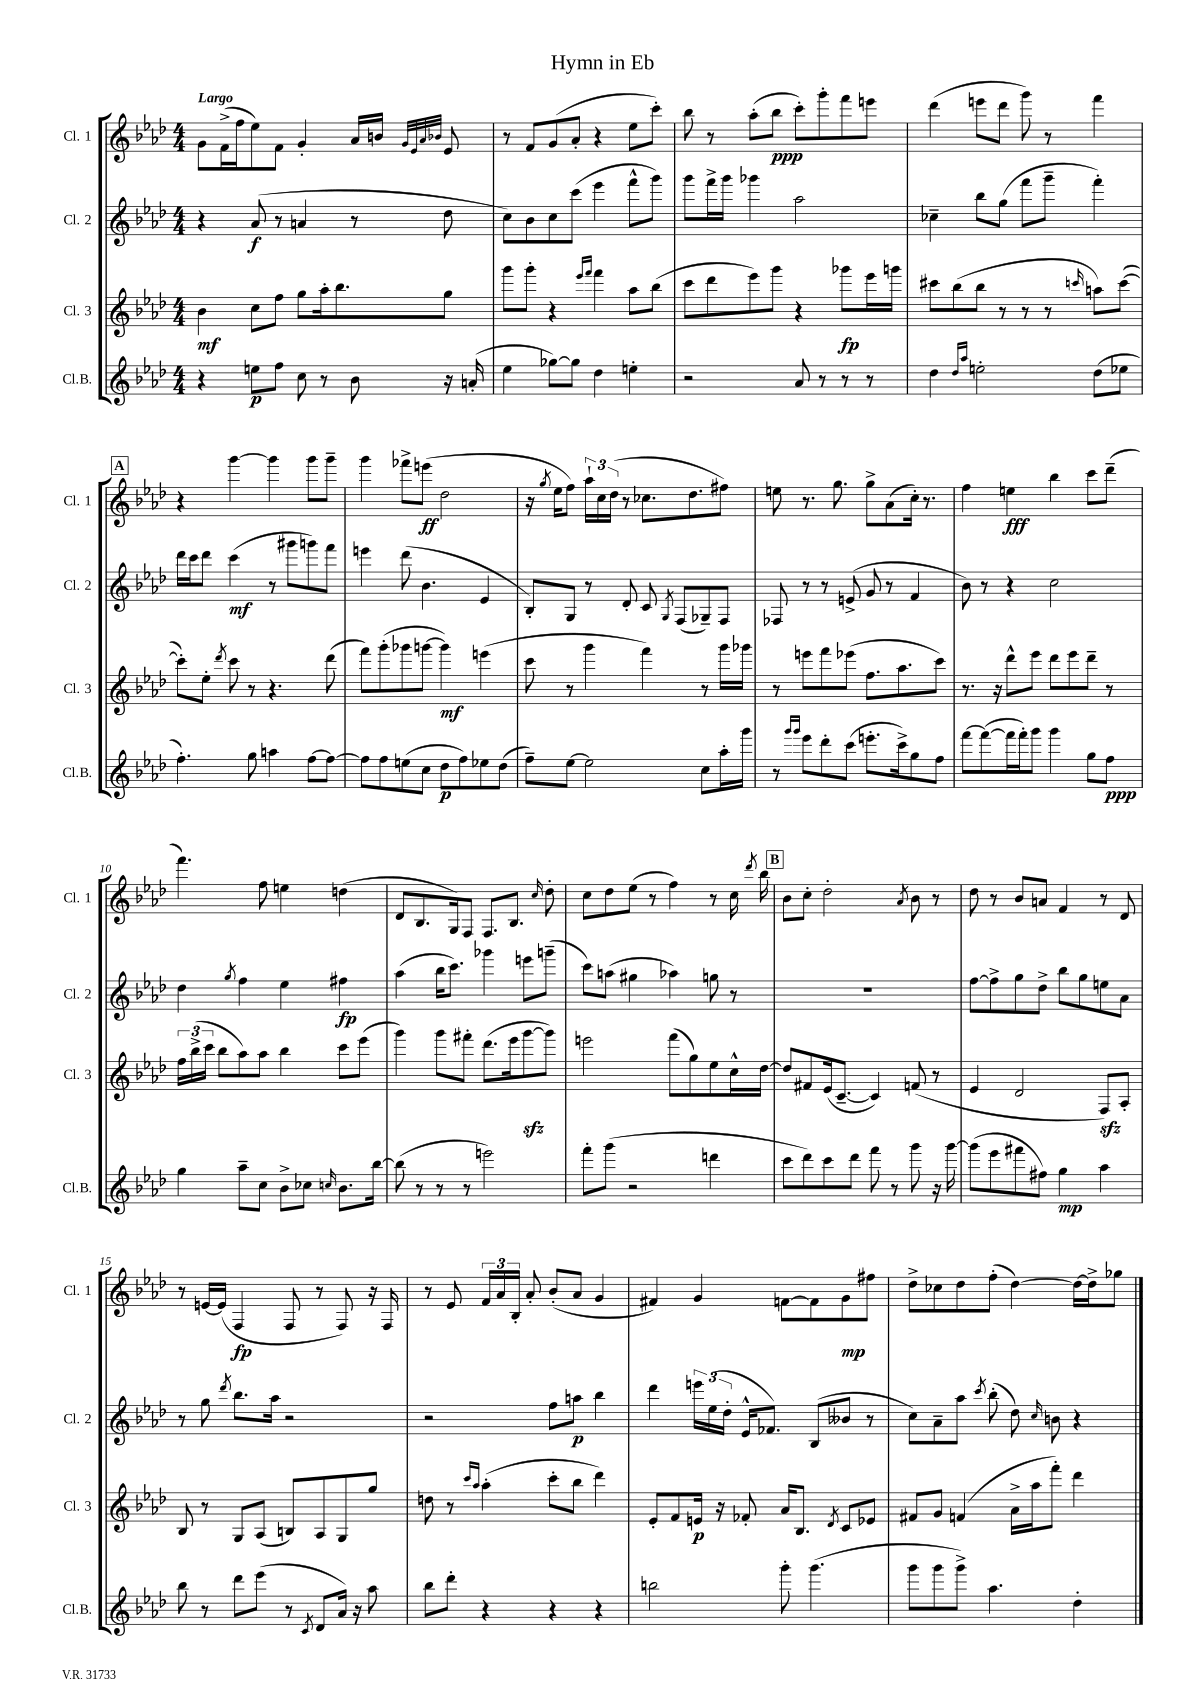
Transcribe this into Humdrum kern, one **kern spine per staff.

**kern	**dynam	**kern	**dynam	**kern	**dynam	**kern	**dynam
*part4	*part4	*part3	*part3	*part2	*part2	*part1	*part1
*staff4	*staff4	*staff3	*staff3	*staff2	*staff2	*staff1	*staff1
*I"Cl.B.	*	*I"Cl. 3	*	*I"Cl. 2	*	*I"Cl. 1	*
*I'Cl.B.	*	*I'Cl. 3	*	*I'Cl. 2	*	*I'Cl. 1	*
*clefG2	*	*clefG2	*	*clefG2	*	*clefG2	*
*k[b-e-a-d-]	*	*k[b-e-a-d-]	*	*k[b-e-a-d-]	*	*k[b-e-a-d-]	*
*M4/4	*	*M4/4	*	*M4/4	*	*M4/4	*
=1	=1	=1	=1	=1	=1	=1	=1
!	!	!	!	!	!	!LO:TX:a:B:t=Largo	!
4r	.	4b-\	mf	4r	.	8g\L	.
.	.	.	.	.	.	(16f^\L	.
.	.	.	.	.	.	16ff\J	.
8een\L	p	8cc\L	.	(8a-/	f	8ee-\)	.
8ff\J	.	8ff\J	.	8r	.	8f\J	.
8cc\	.	8gg\L	.	4an/	.	4g'/	.
8r	.	16aa-'\k	.	.	.	.	.
.	.	8.bb-\	.	.	.	.	.
8b-\	.	.	.	8r	.	16a-/LL	.
.	.	.	.	.	.	16bn/JJ	.
.	.	.	.	.	.	32qqg/LLL	.
.	.	.	.	.	.	32qqe-/	.
.	.	.	.	.	.	32qqa-/	.
.	.	.	.	.	.	32qqb-X/JJJ	.
16r	.	8gg\J	.	8dd-\	.	8e-/	.
(16an'/	.	.	.	.	.	.	.
=2	=2	=2	=2	=2	=2	=2	=2
4ee-\	.	8ggg\L	.	8cc\L)	.	8r	.
.	.	8ggg'\J	.	8b-\	.	8f/L	.
[8gg-X\L)	.	4r	.	8cc\	.	(8g/	.
8gg-\J]	.	.	.	(8ccc\J	.	8a-'/J	.
.	.	16qqeee-/LL	.	.	.	.	.
.	.	16qqfff/JJ	.	.	.	.	.
4dd-\	.	4fff\	.	4eee-\	.	4r	.
4een'\	.	8aa-\L	.	8fff^^\L	.	8ee-\L	.
.	.	(8bb-\J	.	8ggg\J)	.	8ccc'\J)	.
=3	=3	=3	=3	=3	=3	=3	=3
2r	.	8ccc\L	.	8ggg\L	.	8bb-\	.
.	.	8ddd-\	.	16fff^\L	.	8r	.
.	.	.	.	16ggg\JJ	.	.	.
.	.	8eee-\)	.	4ggg-X\	.	(8aa-'\L	.
.	.	8ggg\J	.	.	.	8bb-\J	ppp
8a-/	.	4r	.	2aa-\	.	8ccc'\L)	.
8r	.	.	.	.	.	8ggg'\	.
8r	.	8ggg-X\L	fp	.	.	8fff\	.
8r	.	16eee-\L	.	.	.	8eeen\J	.
.	.	16gggn\JJ	.	.	.	.	.
=4	=4	=4	=4	=4	=4	=4	=4
4dd-\	.	8ccc#X\L	.	4cc-X~\	.	(4ddd-\	.
.	.	(8bb-\	.	.	.	.	.
16qqdd-/LL	.	.	.	.	.	.	.
16qqaa-/JJ	.	.	.	.	.	.	.
2een'\	.	8bb-\J	.	8bb-\L	.	8eeen\L	.
.	.	8r	.	(8gg\J	.	8ddd-\J	.
.	.	8r	.	8fff\L	.	8ggg\)	.
.	.	8r	.	8ggg~\J	.	8r	.
.	.	16qqcccn/	.	.	.	.	.
(8dd-\L	.	8aan\L)	.	4fff'\)	.	4fff\	.
8ee-X\J	.	([8ccc\J	.	.	.	.	.
!!LO:LB:g=z
!!LO:REH:place=s1:t=A
=5	=5	=5	=5	=5	=5	=5	=5
4.ff'\)	.	8ccc'\L])	.	16ddd-\LL	.	4r	.
.	.	.	.	16ccc\J	.	.	.
.	.	8ee-'\J	.	8ddd-\J	.	.	.
.	.	8qddd-/	.	.	.	.	.
.	.	8ccc\	.	(4ccc\	mf	[4ggg\	.
8gg\	.	8r	.	.	.	.	.
4aan\	.	4.r	.	8r	.	4ggg\]	.
.	.	.	.	8ggg#X\L	.	.	.
[8ff\L	.	.	.	8gggn\)	.	8ggg\L	.
8ff\J_	.	(8ddd-\	.	8fff\J	.	8ggg~\J	.
=6	=6	=6	=6	=6	=6	=6	=6
8ff\L]	.	8fff\L)	.	4eeen\	.	4ggg\	.
8ff\	.	(8ggg'\	.	.	.	.	.
(8een\	.	8ggg-X\	.	(8ddd-\	.	8fff-X^\L	.
8cc\J	.	[8gggn\J	.	4.b-\	.	(8eeen\J	ff
8dd-\L	p	4ggg\])	mf	.	.	2dd-\	.
8ff\)	.	.	.	.	.	.	.
8ee-X\	.	(4eeen\	.	4e-/	.	.	.
(8dd-\J	.	.	.	.	.	.	.
=7	=7	=7	=7	=7	=7	=7	=7
8ff~\L)	.	8ccc\	.	8B-'/L)	.	16r	.
.	.	.	.	.	.	8qgg/	.
.	.	.	.	.	.	16ee-\KL	.
[8ee-\J	.	8r	.	8G/J	.	8ff\J)	.
2ee-\]	.	4ggg\	.	8r	.	24aa-`\LL	.
.	.	.	.	.	.	24cc\	.
.	.	.	.	.	.	(24dd-\JJ	.
.	.	.	.	8d-'/	.	8r	.
.	.	4fff\)	.	8c/	.	8.cc-X\L	.
.	.	.	.	8qG/	.	.	.
.	.	.	.	(8F/L	.	.	.
.	.	.	.	.	.	8.dd-\	.
8cc\L	.	8r	.	8G-X~/)	.	.	.
16aa-'\L	.	16ggg\LL	.	8F/J	.	8ff#X\J)	.
16ggg\JJ	.	16ggg-X\JJ	.	.	.	.	.
=8	=8	=8	=8	=8	=8	=8	=8
8r	.	8r	.	8F-X/	.	8een\	.
16qqggg/LL	.	.	.	.	.	.	.
16qqggg/JJ	.	.	.	.	.	.	.
8eee-\L	.	8eeen\L	.	8r	.	8.r	.
8ddd-'\	.	8fff\	.	8r	.	.	.
.	.	.	.	.	.	8.gg\	.
(8ccc\J	.	(8eee-X\J	.	(8en^/	.	.	.
8.eeen'\L	.	8.ff\L	.	8g/	.	8gg^\L	.
.	.	.	.	8r	.	(8a-\	.
16ccc^\k)	.	8.aa-\	.	.	.	.	.
8gg\	.	.	.	4f/	.	16cc'\Jk)	.
.	.	.	.	.	.	8.r	.
8ff\J	.	8ccc\J)	.	.	.	.	.
=9	=9	=9	=9	=9	=9	=9	=9
[8fff\L	.	8.r	.	8b-\)	.	4ff\	.
(8fff\_	.	.	.	8r	.	.	.
.	.	16r	.	.	.	.	.
16fff\L]	.	8ddd-^^\L	.	4r	.	4een\	fff
16fff'\J)	.	.	.	.	.	.	.
8ggg\J	.	8eee-\J	.	.	.	.	.
4ggg\	.	8ddd-\L	.	2cc\	.	4bb-\	.
.	.	8eee-\	.	.	.	.	.
8gg\L	.	8ddd-~\J	.	.	.	8ccc\L	.
8ff\J	ppp	8r	.	.	.	(8ddd-~\J	.
!!LO:LB:g=z
=10	=10	=10	=10	=10	=10	=10	=10
4gg\	.	24ff\LL	.	4dd-\	.	4.fff\)	.
.	.	(24bb-^\	.	.	.	.	.
.	.	24ccc\JJ	.	.	.	.	.
.	.	8bb-\L	.	.	.	.	.
.	.	.	.	8qgg/	.	.	.
8aa-~\L	.	8aa-\)	.	4ff\	.	.	.
8cc\J	.	8aa-\J	.	.	.	8ff\	.
8b-^\L	.	4bb-\	.	4ee-\	.	4een\	.
8cc-X\J	.	.	.	.	.	.	.
16qqccn/	.	.	.	.	.	.	.
8.b-\L	.	8ccc\L	.	4ff#X\	fp	(4ddn\	.
.	.	(8eee-\J	.	.	.	.	.
[16bb-\Jk	.	.	.	.	.	.	.
=11	=11	=11	=11	=11	=11	=11	=11
(8bb-\]	.	4ggg\)	.	(4aa-\	.	8d-/L	.
8r	.	.	.	.	.	8.B-/	.
8r	.	8ggg\L	.	16bb-\KL	.	.	.
.	.	.	.	8.ccc\J)	.	16G/k)	.
8r	.	8fff#X'\J	.	.	.	8F/J	.
2eeen\)	.	(8.ddd-\L	.	4ggg-X\	.	8.F/L	.
.	.	16eee-\k	.	.	.	8.B-/J	.
.	.	[8gggzz\	.	8eeen\L	.	.	.
.	.	.	.	.	.	16qqcc/	.
.	.	8ggg\J])	.	(8gggn~\J	.	8dd-'\	.
=12	=12	=12	=12	=12	=12	=12	=12
8fff'\L	.	2eeen\	.	8ccc\L)	.	8cc\L	.
(8ggg\J	.	.	.	(8aan\J	.	8dd-\	.
2r	.	.	.	4gg#X\	.	(8ee-\J	.
.	.	.	.	.	.	8r	.
.	.	(8fff\L	.	4aa-X\)	.	4ff\)	.
.	.	8gg\)	.	.	.	.	.
4dddn\	.	8ee-\	.	8ggn\	.	8r	.
.	.	16cc^^\L	.	8r	.	16cc\	.
.	.	.	.	.	.	8qddd-/	.
.	.	[16dd-\JJ	.	.	.	16bb-\	.
!!LO:REH:place=s1:t=B
=13	=13	=13	=13	=13	=13	=13	=13
8ccc\L	.	8dd-/L]	.	1r	.	8b-\L	.
8ddd-\)	.	8f#X/	.	.	.	8cc'\J	.
8ccc\	.	(16e-/k	.	.	.	2dd-'\	.
.	.	[8.c~/J	.	.	.	.	.
8ddd-\J	.	.	.	.	.	.	.
8fff\	.	4c/])	.	.	.	.	.
8r	.	.	.	.	.	.	.
.	.	.	.	.	.	8qa-/	.
8ggg\	.	(8fn/	.	.	.	8b-\	.
16r	.	8r	.	.	.	8r	.
[16ggg\	.	.	.	.	.	.	.
=14	=14	=14	=14	=14	=14	=14	=14
(8ggg\L]	.	4e-/	.	[8ff\L	.	8dd-\	.
8eee-\	.	.	.	8ff^\]	.	8r	.
8fff#X\	.	2d-/	.	8gg\	.	8b-/L	.
8ff#X\J)	.	.	.	8dd-^\J	.	8an/J	.
4gg\	mp	.	.	8bb-\L	.	4f/	.
.	.	.	.	8gg\	.	.	.
4aa-\	.	8Fzz/L)	.	8een\	.	8r	.
.	.	8A-'/J	.	8a-\J	.	8d-/	.
!!LO:LB:g=z
=15	=15	=15	=15	=15	=15	=15	=15
8bb-\	.	8B-/	.	8r	.	8r	.
8r	.	8r	.	8gg\	.	[16en/LL	.
.	.	.	.	.	.	(16e/JJ]	.
.	.	.	.	8qddd-/	.	.	.
8ddd-\L	.	8G/L	.	8.bb-\L	.	4F/	fp
(8eee-\J	.	(8A-/J	.	.	.	.	.
.	.	.	.	16aa-\Jk	.	.	.
8r	.	8Bn/L)	.	2r	.	8F/	.
8qc/	.	.	.	.	.	.	.
8d-/L	.	8A-/	.	.	.	8r	.
16a-/Jk)	.	8G/	.	.	.	8F/)	.
16r	.	.	.	.	.	.	.
8aa-\	.	8gg/J	.	.	.	16r	.
.	.	.	.	.	.	16F/	.
=16	=16	=16	=16	=16	=16	=16	=16
8bb-\L	.	8ddn\	.	2r	.	8r	.
8ddd-'\J	.	8r	.	.	.	8e-/	.
.	.	16qqccc/LL	.	.	.	.	.
.	.	16qqaa-/JJ	.	.	.	.	.
4r	.	(4aa-'\	.	.	.	24f/LL	.
.	.	.	.	.	.	24a-/	.
.	.	.	.	.	.	24B-'/JJ	.
.	.	.	.	.	.	8a-'/	.
4r	.	8ccc'\L	.	8ff\L	.	(8b-'/L	.
.	.	8bb-\J	.	8aan\J	p	8a-/J	.
4r	.	4ddd-\)	.	4bb-\	.	4g/	.
=17	=17	=17	=17	=17	=17	=17	=17
2bbn\	.	8e-'/L	.	4ddd-\	.	4f#X/)	.
.	.	8f/	.	.	.	.	.
.	.	16en/Jk	p	24eeen\LL	.	4g/	.
.	.	.	.	(24ee-\	.	.	.
.	.	16r	.	.	.	.	.
.	.	.	.	24dd-'\JJ	.	.	.
.	.	8f-X'/	.	16e-^^/KL	.	.	.
.	.	.	.	8.f-X/J)	.	.	.
8ggg'\	.	16a-/KL	.	.	.	[8fn\L	.
.	.	8.B-/J	.	.	.	.	.
(4.ggg\	.	.	.	(8B-/L	.	8f\]	.
.	.	8qd-/	.	.	.	.	.
.	.	8c/L	.	8b--X/J	.	8g\	mp
.	.	8e-X/J	.	8r	.	8ff#X\J	.
=18	=18	=18	=18	=18	=18	=18	=18
8ggg\L	.	8f#X/L	.	8cc\L)	.	8dd-^\L	.
8ggg\	.	8g/J	.	8a-~\	.	8cc-X\	.
8ggg^\J)	.	(4fn/	.	8aa-\J	.	8dd-\	.
.	.	.	.	8qccc/	.	.	.
4.aa-\	.	.	.	(8bb-'\	.	(8ff'\J	.
.	.	16a-^\LL	.	8dd-\)	.	[4dd-\)	.
.	.	16aa-\J	.	.	.	.	.
.	.	.	.	16qqcc/	.	.	.
.	.	8fff'\J)	.	8bn\	.	.	.
4dd-'\	.	4ddd-\	.	4r	.	16dd-\LL_	.
.	.	.	.	.	.	16dd-^\J]	.
.	.	.	.	.	.	8gg-X\J	.
==	==	==	==	==	==	==	==
*-	*-	*-	*-	*-	*-	*-	*-
